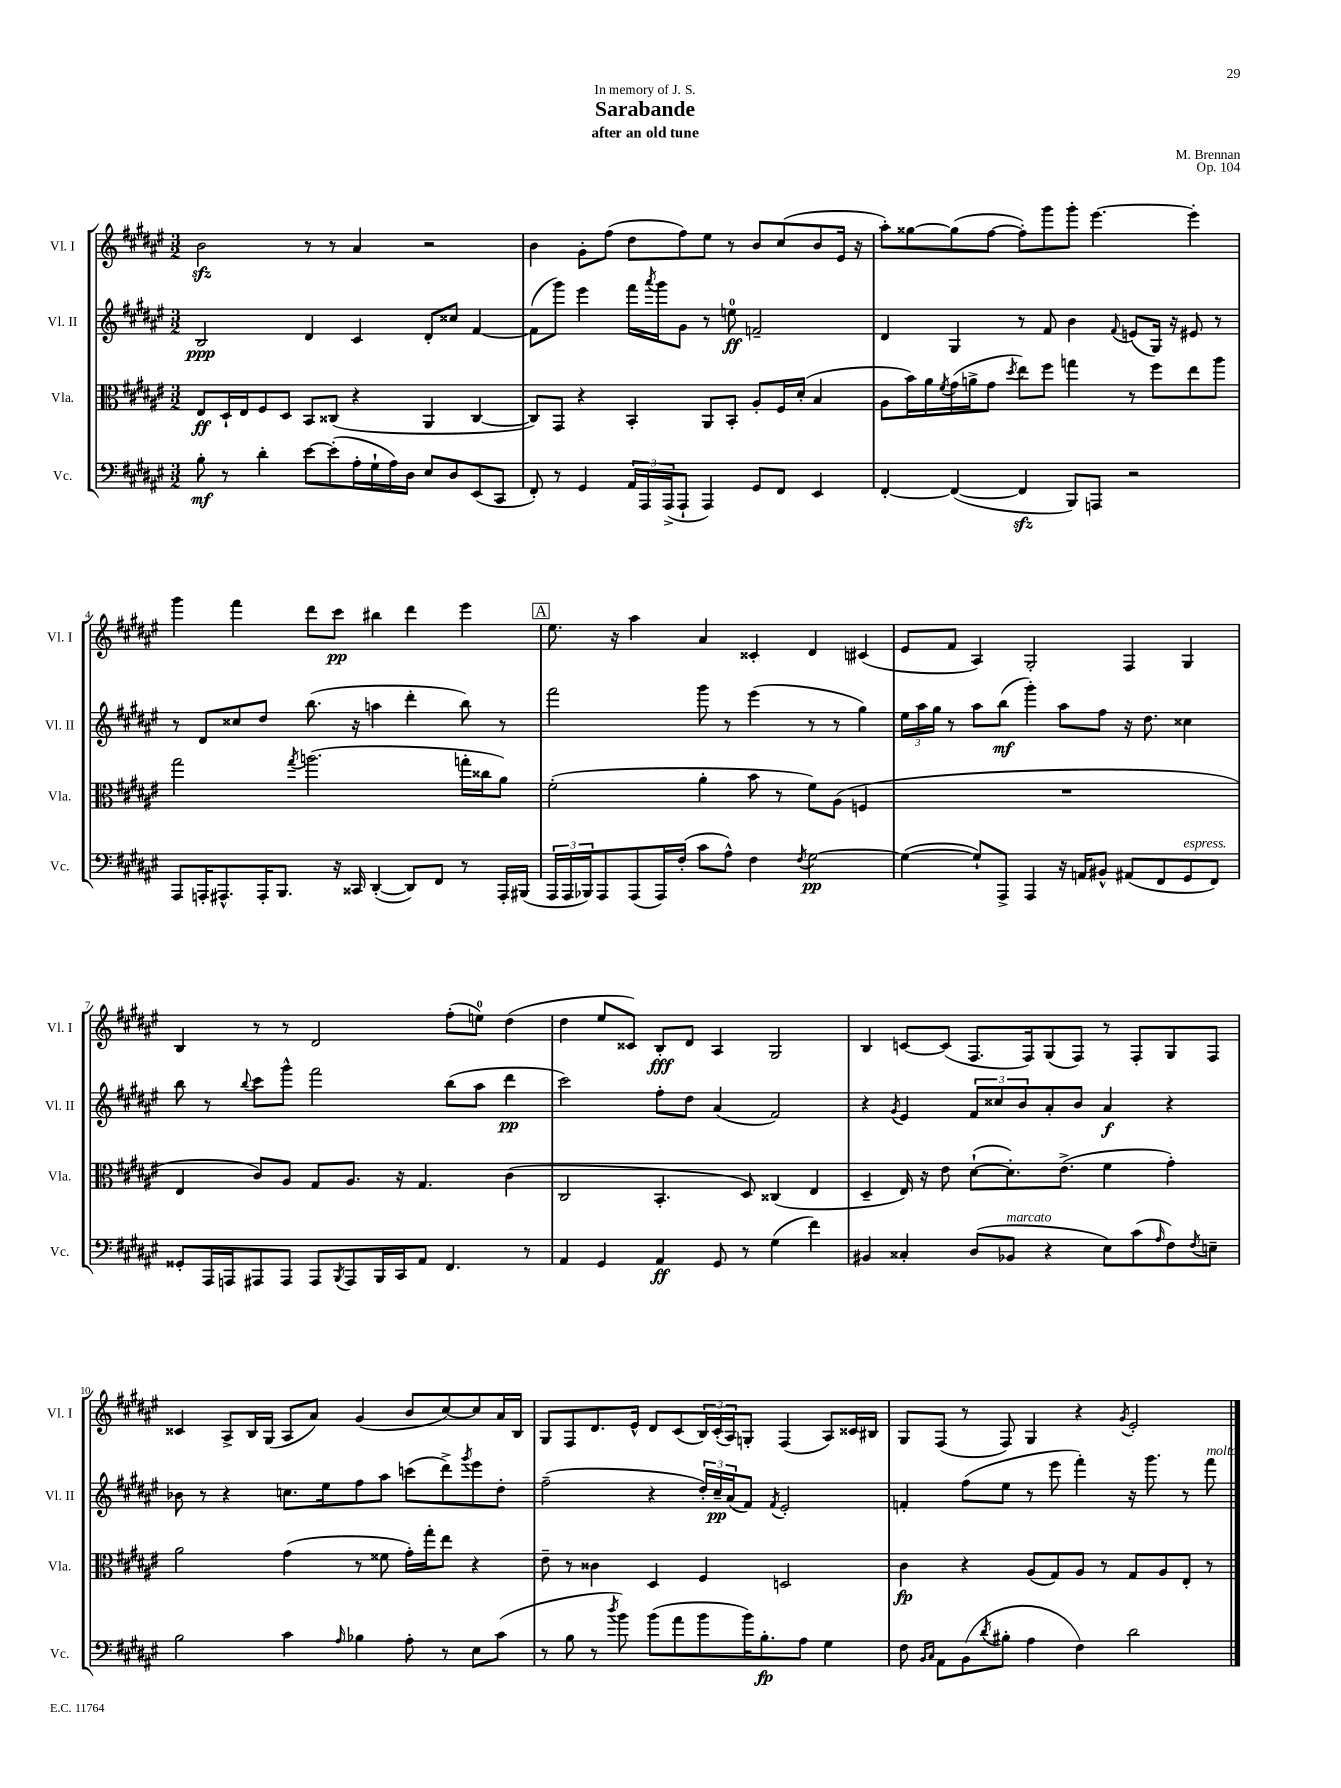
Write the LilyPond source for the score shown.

\header { title = "Sarabande" composer = "M. Brennan" subtitle = "after an old tune" dedication = "In memory of J. S." opus = "Op. 104" }
<<
\new StaffGroup <<
\new Staff = "s0" \with { instrumentName = "Vl. I" shortInstrumentName = "Vl. I" } {
    \clef treble \key fis \major \numericTimeSignature \time 3/2
    b'2\sfz r8 r8 ais'4 r2 |
    b'4 gis'8-. fis''8( dis''8 fis''8) eis''8 r8 b'8 cis''8( b'8 eis'16 r16 |
    ais''8-.) gisis''8~ gisis''8( fis''8~ fis''8-.) gis'''8 gis'''8-. eis'''4.~ eis'''4-. |
    gis'''4 fis'''4 dis'''8 cis'''8\pp bis''4 dis'''4 eis'''4 |
    \mark \markup { \box "A" } eis''8. r16 ais''4 ais'4 cisis'4-. dis'4 cis'4( |
    eis'8 fis'8 ais4) gis2-. fis4 gis4 |
    b4 r8 r8 dis'2 fis''8-.( e''8-0) dis''4( |
    dis''4 eis''8 cisis'8) b8-.\fff dis'8 ais4 gis2 |
    b4 c'8~ c'8( fis8. fis16) gis8( fis8) r8 fis8-. gis8 fis8 |
    cisis'4 ais8-> b16 gis16( ais8 ais'8) gis'4( b'8 cis''8~) cis''8 ais'16 b16 |
    gis8 fis8 dis'8. eis'16-^ dis'8 cis'8( \tuplet 3/2 { b16) cis'16-.( ais16) } g8-. fis4( ais8) cisis'16 bis16 |
    gis8 fis8( r8 fis8) gis4 r4 \acciaccatura { gis'8 } eis'2-. \bar "|." |
}
\new Staff = "s1" \with { instrumentName = "Vl. II" shortInstrumentName = "Vl. II" } {
    \clef treble \key fis \major \numericTimeSignature \time 3/2
    b2\ppp dis'4 cis'4 dis'8-. cisis''8 fis'4~ |
    fis'8( gis'''8) eis'''4 fis'''16 \acciaccatura { ais'''8 } gis'''16 gis'8 r8 e''8-0\ff f'2-- |
    dis'4 gis4 r8 fis'8 b'4 \appoggiatura { fis'8 } e'8( gis16) r16 eis'8 r8 |
    r8 dis'8 cisis''8 dis''8 b''8.( r16 a''4 dis'''4-. b''8) r8 |
    \mark \markup { \box "A" } fis'''2 gis'''8 r8 eis'''4( r8 r8 gis''4) |
    \tuplet 3/2 { eis''16 ais''16 gis''16 } r8 ais''8 b''8\mf( gis'''4-.) ais''8 fis''8 r16 dis''8. cisis''4 |
    b''8 r8 \appoggiatura { b''8 } cis'''8 gis'''8-^ fis'''2 b''8( ais''8 dis'''4\pp |
    cis'''2) fis''8-. dis''8 ais'4( fis'2) |
    r4 \acciaccatura { gis'8 } eis'4 \tuplet 3/2 { fis'8 cisis''8 b'8 } ais'8-. b'8 ais'4\f r4 |
    bes'8 r8 r4 c''8. eis''16 fis''8 ais''8 c'''8( dis'''8->) \acciaccatura { gis'''8 } eis'''8 dis''8-. |
    fis''2--( r4 \tuplet 3/2 { dis''16-.) cis''16--\pp ais'16( } fis'8) \acciaccatura { fis'8 } eis'2-. |
    f'4-. fis''8( eis''8 r8 eis'''8 fis'''4-.) r16 gis'''8. r8 fis'''8^\markup { \italic "molto" } \bar "|." |
}
\new Staff = "s2" \with { instrumentName = "Vla." shortInstrumentName = "Vla." } {
    \clef alto \key fis \major \numericTimeSignature \time 3/2
    eis8\ff dis16-! eis16 fis8 dis8 b,8 cisis8( r4 ais,4 cisis4~ |
    cisis8) gis,8 r4 b,4-. ais,8 b,8-. ais8-. fis16 dis'16-.( b4 |
    ais8 b'16) ais'16 \acciaccatura { fis'8 } gis'16( a'16-> gis'8 \acciaccatura { dis''8 } eis''8) fis''8 g''4 r8 fis''8 eis''8 ais''8 |
    gis''2 \acciaccatura { gis''8 } a''2.( g''16-. cisis''16 ais'8) |
    \mark \markup { \box "A" } fis'2-.( ais'4-. b'8 r8 fis'8) ais8( f4 |
    R1. |
    eis4 cis'8) ais8 gis8 ais8. r16 gis4. cis'4( |
    cis2 b,4.-. dis8) cisis4( eis4 |
    dis4-- eis16) r16 eis'8 dis'8~-!( dis'8.-.) eis'8.->( fis'4 gis'4-.) |
    ais'2 gis'4( r8 fisis'8 gis'16-.) gis''16-. eis''8 r4 |
    eis'8-- r8 cisis'4 dis4 fis4 d2 |
    cis'4\fp r4 ais8( gis8) ais8 r8 gis8 ais8 eis8-. r8 \bar "|." |
}
\new Staff = "s3" \with { instrumentName = "Vc." shortInstrumentName = "Vc." } {
    \clef bass \key fis \major \numericTimeSignature \time 3/2
    b8-.\mf r8 dis'4-. eis'8~ eis'8-.( ais16-. gis16-! ais16) dis16 eis8 dis8 eis,8( cis,8 |
    fis,8-.) r8 gis,4 \tuplet 3/2 { ais,16 ais,,16 ais,,16->( } ais,,8-! ais,,4) gis,8 fis,8 eis,4 |
    fis,4~-. fis,4~( fis,4\sfz b,,8) a,,8 r2 |
    ais,,8 a,,16-. ais,,8.-^ ais,,16-. b,,8. r16 cisis,16 dis,4~-.( dis,8) fis,8 r8 ais,,16-. bis,,16( |
    \mark \markup { \box "A" } \tuplet 3/2 { ais,,16 ais,,16 bes,,16) } ais,,8 ais,,8( ais,,16) fis16-.( cis'8 ais8-^) fis4 \acciaccatura { fis8 } gis2~\pp |
    gis4~( gis8-!) ais,,8-> ais,,4 r16 a,16 bis,8-^ ais,8( fis,8 gis,8^\markup { \italic "espress." } fis,8) |
    gisis,8-. ais,,16 a,,16 ais,,8 ais,,8 ais,,8 \acciaccatura { b,,8 } ais,,8 b,,16 cis,16 ais,8 fis,4. r8 |
    ais,4 gis,4 ais,4\ff gis,8 r8 gis4( fis'4) |
    bis,4 cisis4-. dis8( bes,8^\markup { \italic "marcato" } r4 eis8) cis'8( \grace { ais16 } fis8) \acciaccatura { fis8 } e8-- |
    b2 cis'4 \grace { ais16 } bes4 ais8-. r8 eis8 cis'8( |
    r8 b8 r8 \acciaccatura { dis''8 } b'8) b'8( ais'8 b'8 b'16) b8.-.\fp ais8 gis4 |
    fis8 \grace { b,16 cis16 } ais,8 b,8( \acciaccatura { dis'8 } bis8-. ais4 fis4) dis'2 \bar "|." |
}
>>
>>
